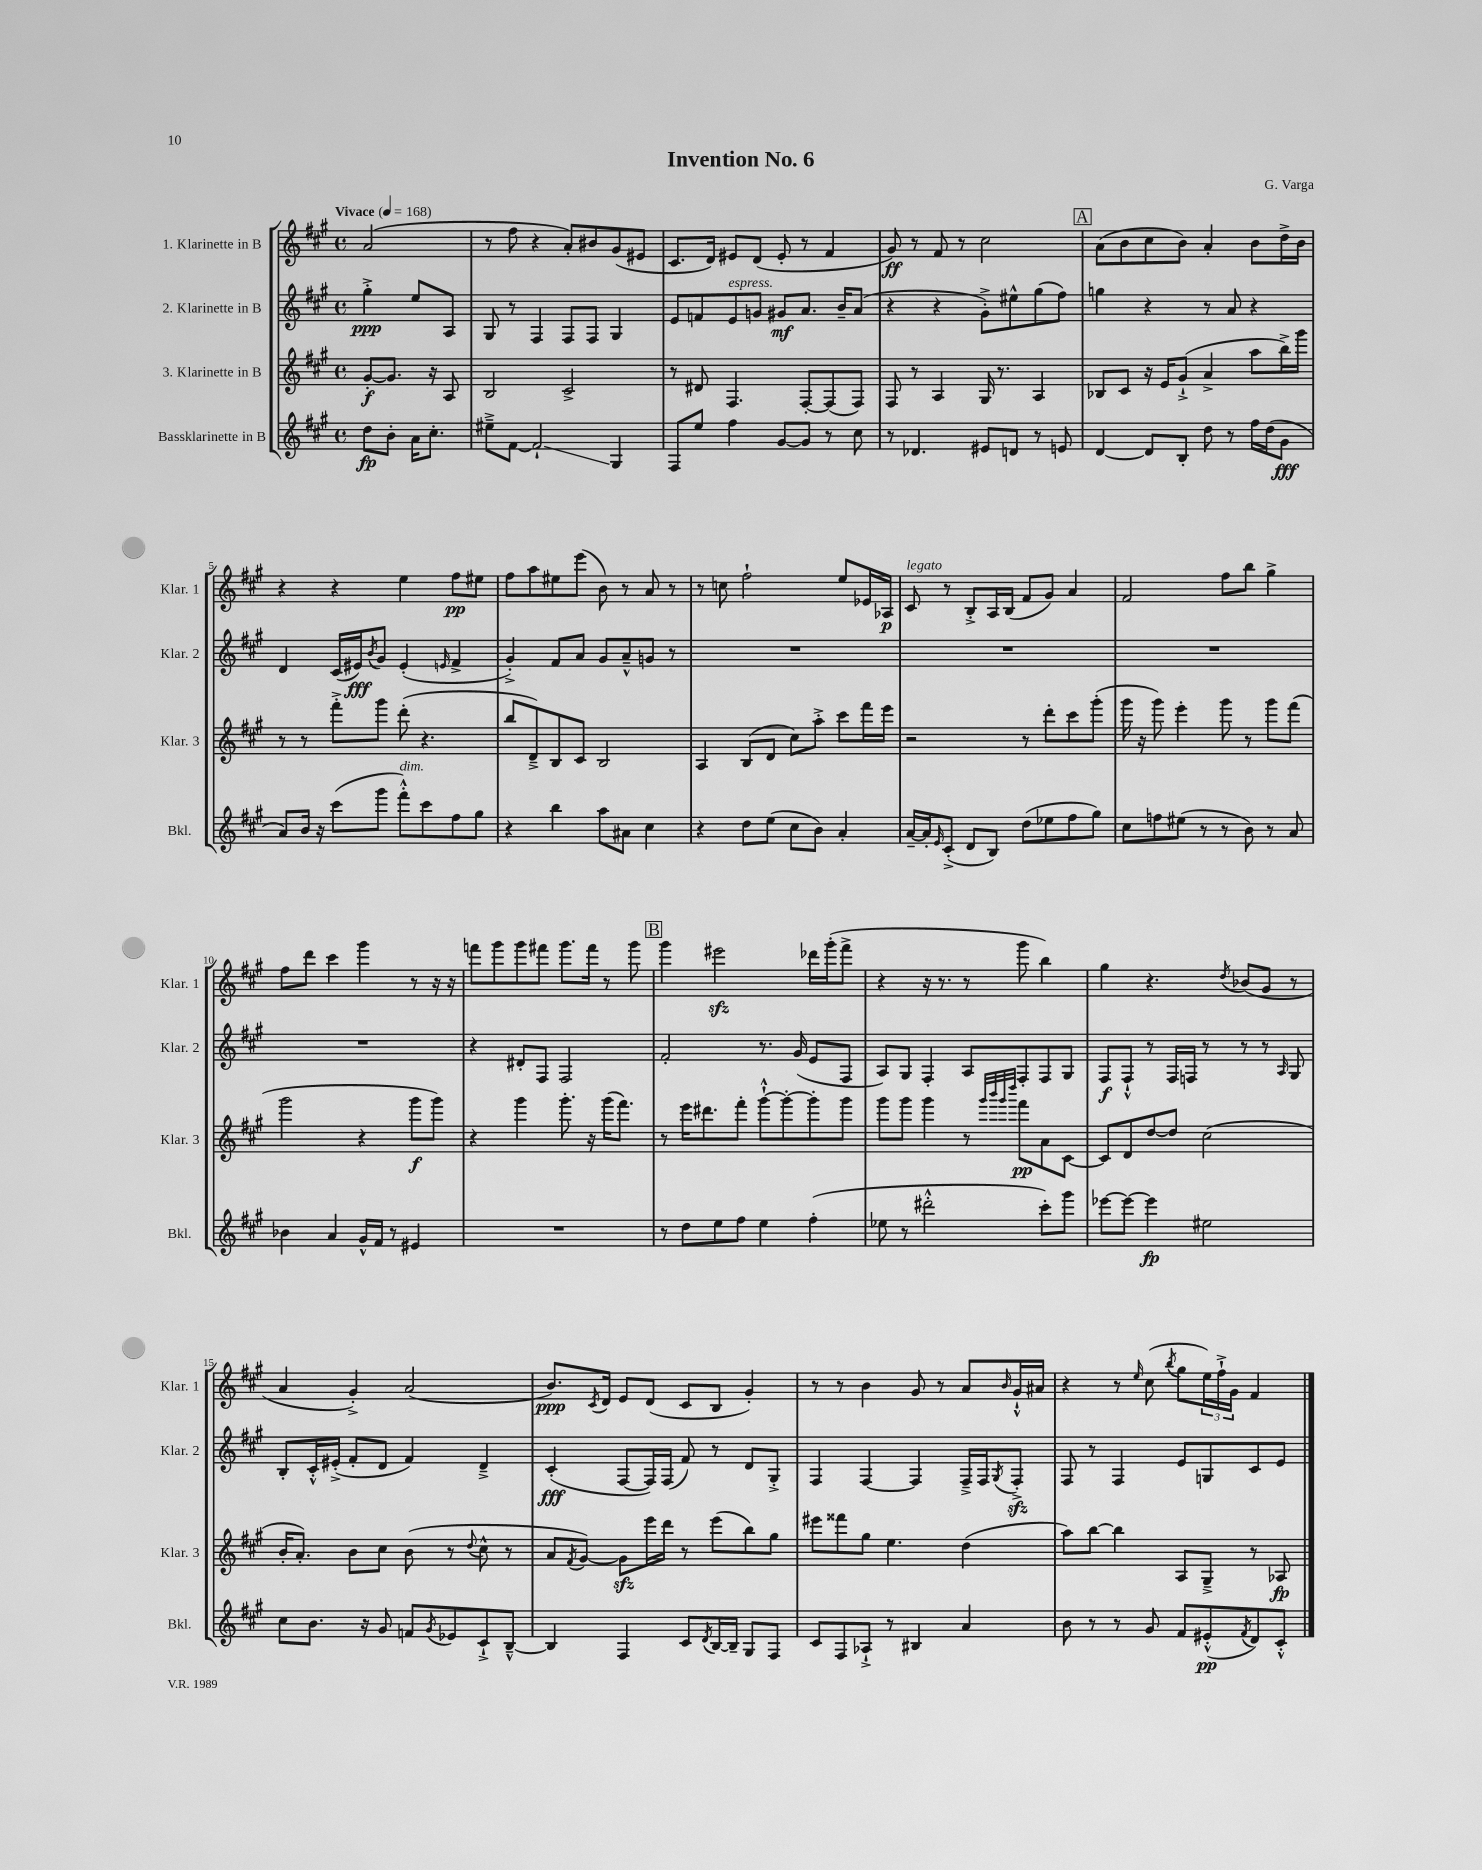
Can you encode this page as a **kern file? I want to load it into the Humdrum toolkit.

**kern	**kern	**kern	**kern
*staff4	*staff3	*staff2	*staff1
*clefG2	*clefG2	*clefG2	*clefG2
*k[f#c#g#]	*k[f#c#g#]	*k[f#c#g#]	*k[f#c#g#]
*M4/4	*M4/4	*M4/4	*M4/4
*met(c)	*met(c)	*met(c)	*met(c)
*MM168	*MM168	*MM168	*MM168
8dd	[8g#'	4gg#'^	(2a
8b'	8.g#]	.	.
16a	.	8ee	.
8.cc#'	16r	.	.
.	8A	8A	.
=	=	=	=
8ee#~^	2B	8G#	8r
[8f#	.	8r	8ff#
2f#`]	.	4F#	4r
.	2c#^	8F#	8a')
.	.	8F#	8b#
4G#	.	4G#	(8g#
.	.	.	8e#
=	=	=	=
8F#	8r	8e	8.c#
8ee	8d#	8f	.
.	.	.	16d)
4ff#	4.F#	8e	8e#
.	.	8g	(8d
[8g#	.	8g#	8e#'
8g#]	[8F#'	8.a	8r
8r	(8F#]	.	4f#
.	.	16b~	.
8cc#	8F#)	(8a	.
=	=	=	=
8r	8F#	4r	8g#)
4.d-	8r	.	8r
.	4A	4r	8f#
.	.	.	8r
8e#	16G#	8g#'^)	2cc#
.	8.r	.	.
8d	.	8ee#^^	.
8r	4A	(8gg#	.
8e	.	8ff#)	.
=	=	=	=
[4d	8B-	4gg	(8a
.	8c#	.	8b
8d]	16r	4r	8cc#
.	16e	.	.
8B'	(8g#`^	.	8b)
8dd	4a^	8r	4a'
8r	.	8a	.
16ff#	8aa	4r	8b
(16dd	.	.	.
8g#	16bb^)	.	16dd^
.	16ggg#	.	16b
=	=	=	=
8a)	8r	4d	4r
16b	8r	.	.
16r	.	.	.
(8ccc#	8fff#'^	(16c#	4r
.	.	16e#)	.
.	.	8qb	.
8ggg#	8ggg#	8g#	.
8fff#'^^)	(8ddd'	(4e#'	4ee
8ccc#	4.r	.	.
.	.	16qqe	.
8ff#	.	4f#^	8ff#
8gg#	.	.	8ee#
=	=	=	=
4r	8bb	4g#'^)	8ff#
.	8d~^)	.	8aa
4bb	8B	8f#	8ee#
.	8c#	8a	(8eee
8aa	2B	8g#	8b)
8a#	.	8a~^^	8r
4cc#	.	8g	8a
.	.	8r	8r
=	=	=	=
4r	4A	1r	8r
.	.	.	8cc
8dd	(8B	.	2ff#`
(8ee	8d	.	.
8cc#	8cc#)	.	.
8b)	8aa'^	.	.
4a'	8ccc#	.	8ee
.	16fff#	.	16e-
.	16eee	.	16A-
=	=	=	=
[16a~	2r	1r	8c#
16a']	.	.	.
16qqe	.	.	.
(8c#'^	.	.	8r
8d	.	.	8B'^
8B)	.	.	16A
.	.	.	(16B
(8dd	8r	.	8f#
8ee-	8ddd'	.	8g#)
8ff#	8ccc#	.	4a
8gg#)	(8ggg#'	.	.
=	=	=	=
8cc#	16ggg#	1r	2f#
.	16r	.	.
8ff	8ggg#)	.	.
(8ee#	4eee'	.	.
8r	.	.	.
8r	8ggg#	.	8ff#
8b)	8r	.	8bb
8r	8ggg#	.	4gg#^
8a	(8fff#	.	.
=	=	=	=
4b-	2ggg#	1r	8ff#
.	.	.	8ddd
4a	.	.	4ccc#
16g#^^	4r	.	4ggg#
16f#	.	.	.
8r	.	.	.
4e#	8ggg#	.	8r
.	8ggg#)	.	16r
.	.	.	16r
=	=	=	=
1r	4r	4r	8fff
.	.	.	8ggg#
.	4ggg#	8d#'	8ggg#
.	.	8F#	8fff#
.	8.ggg#'	2F#	8.ggg#
.	16r	.	16fff#
.	(16ggg#	.	8r
.	8.fff#)	.	.
.	.	.	8ggg#
=	=	=	=
8r	8r	2f#'	4ggg#
8dd	16eee	.	.
.	8.ddd#	.	.
8ee	.	.	2eee#
8ff#	8fff#'	.	.
4ee	[8ggg#`^^	8.r	.
.	8ggg#'_	.	.
.	.	(16g#	.
(4ff#'	8ggg#']	8e	16ddd-
.	.	.	(16ggg#'
.	8ggg#	8F#	8fff#^
=	=	=	=
8ee-	8ggg#	8A)	4r
8r	8ggg#	8G#	.
2ddd#'^^	4ggg#	4F#'	16r
.	.	.	8.r
.	8r	8A	8r
.	32qqggg#	.	.
.	32qqbbb	.	.
.	32qqggg#	.	.
.	32qqdddd	.	.
.	8fff#	8F#'	8ggg#
8ccc#')	8a	8F#	4bb)
8ggg#	[8c#	8G#	.
=	=	=	=
[8eee-	8c#]	8F#	4gg#
8eee-_	8d	8F#`^^	.
4eee-]	[8dd	8r	4.r
.	8dd]	16F#	.
.	.	16F	.
2ee#	(2cc#	8r	.
.	.	.	8qdd
.	.	8r	(8b-
.	.	8r	8g#
.	.	16qqA	.
.	.	8G#	8r
=	=	=	=
8cc#	16b'	8B'	4a
.	8.a')	.	.
8.b	.	16c#'^^	.
.	.	(16e#'^	.
.	8b	8f#'	4g#'^)
16r	.	.	.
8g#	8cc#	8d	.
8f	(8b	4f#)	(2a
8qg#	.	.	.
8e-	8r	.	.
.	8qqdd	.	.
8c#`^	8cc#^^	4d~^	.
[8B~^^	8r	.	.
=	=	=	=
4B]	8a	(4c#'	8.b)
.	8qf#	.	.
.	[8g#)	.	.
.	.	.	8qc#
.	.	.	16d
4F#	8g#]	[8F#	8e
.	16eee	16F#])	(8d
.	16ddd	(16F#	.
8c#	8r	8f#)	8c#
8qd	.	.	.
[16B	(8eee	8r	8B
16B~]	.	.	.
8G#	8bb)	8d	4g#')
8F#	8gg#	8G#'^	.
=	=	=	=
8c#	8eee#	4F#	8r
8F#	8fff##	.	8r
8A-`^	8gg#	[4F#	4b
8r	4.ee	.	.
4B#	.	4F#]	8g#
.	.	.	8r
4a	(4dd	16F#~^	8a
.	.	16F#	.
.	.	8qG#	16qqb
.	.	8F#'^	16g#`^^
.	.	.	16a#
=	=	=	=
8b	8aa)	8F#	4r
8r	[8bb	8r	.
8r	4bb]	4F#	8r
.	.	.	16qqee
8g#	.	.	(8cc#
.	.	.	8qbb
8f#	8A	8e	8gg#
(8e#'^^	8G#~^	8G	24ee)
.	.	.	24ff#`^
.	.	.	24g#
8qf#	.	.	.
8d)	8r	8c#	4f#
8c#'^^	8A-	8e	.
==	==	==	==
*-	*-	*-	*-
